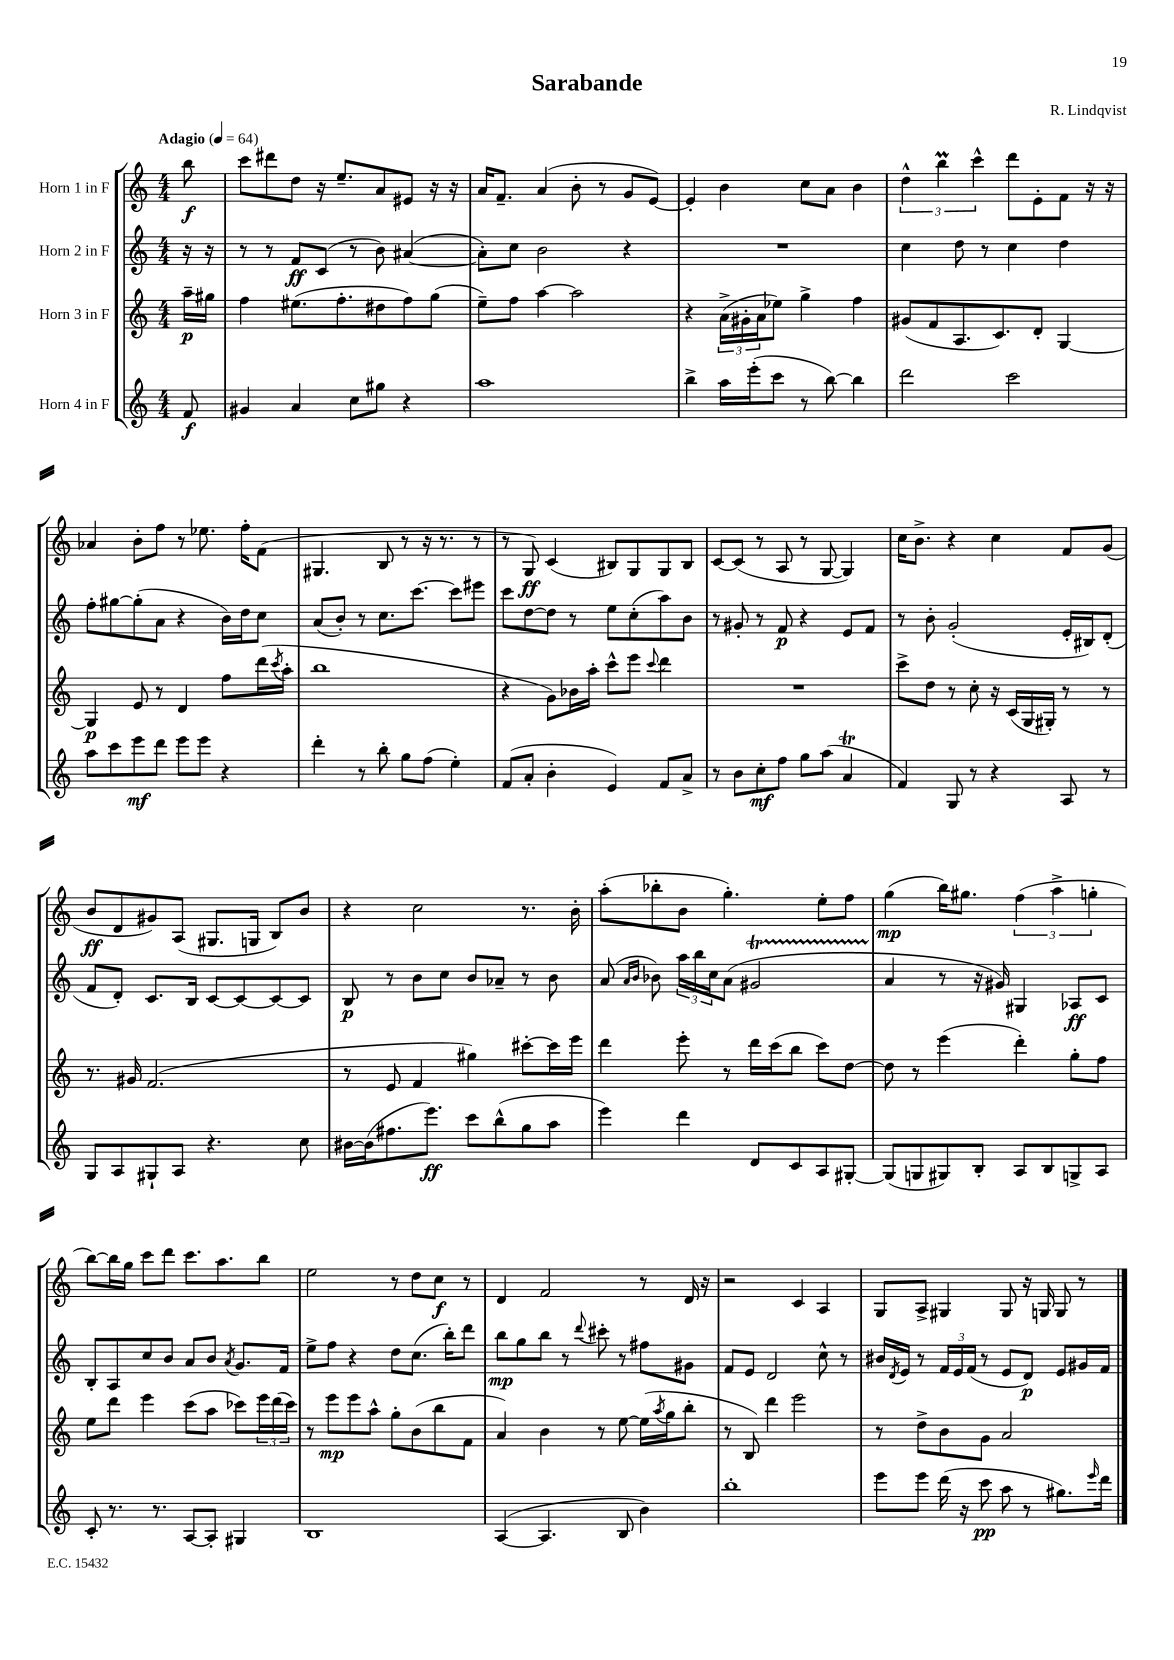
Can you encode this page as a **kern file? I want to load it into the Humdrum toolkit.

**kern	**dynam	**kern	**dynam	**kern	**dynam	**kern	**dynam
*part4	*part4	*part3	*part3	*part2	*part2	*part1	*part1
*staff4	*staff4	*staff3	*staff3	*staff2	*staff2	*staff1	*staff1
*I"Horn 4 in F	*	*I"Horn 3 in F	*	*I"Horn 2 in F	*	*I"Horn 1 in F	*
*clefG2	*	*clefG2	*	*clefG2	*	*clefG2	*
*k[]	*	*k[]	*	*k[]	*	*k[]	*
*M4/4	*	*M4/4	*	*M4/4	*	*M4/4	*
*MM64	*	*MM64	*	*MM64	*	*MM64	*
=	=	=	=	=	=	=	=
!	!	!	!	!	!	!LO:TX:a:B:t=Adagio	!
8f/	f	16aa~\LL	p	16r	.	8bb\	f
.	.	16gg#X\JJ	.	16r	.	.	.
=1	=1	=1	=1	=1	=1	=1	=1
4g#X/	.	4ff\	.	8r	.	8ccc\L	.
.	.	.	.	8r	.	8ddd#X\	.
4a/	.	(8.ee#X\L	.	8f/L	ff	8dd\J	.
.	.	.	.	(8c/J	.	16r	.
.	.	8.ff'\	.	.	.	8.ee~/L	.
8cc\L	.	.	.	8r	.	.	.
8gg#X\J	.	8dd#X\	.	8b\)	.	8a/	.
4r	.	8ff\)	.	([4a#X/	.	8e#X/J	.
.	.	(8gg\J	.	.	.	16r	.
.	.	.	.	.	.	16r	.
=2	=2	=2	=2	=2	=2	=2	=2
1aa	.	8ee~\L)	.	8a#'\L])	.	16a/KL	.
.	.	.	.	.	.	8.f~/J	.
.	.	8ff\J	.	8cc\J	.	.	.
.	.	[4aa\	.	2b\	.	(4a/	.
.	.	2aa\]	.	.	.	8b'\	.
.	.	.	.	.	.	8r	.
.	.	.	.	4r	.	8g/L	.
.	.	.	.	.	.	[8e/J)	.
=3	=3	=3	=3	=3	=3	=3	=3
4bb^\	.	4r	.	1r	.	4e'/]	.
16aa\LL	.	(24a^\LL	.	.	.	4b\	.
.	.	24g#X'\	.	.	.	.	.
(16eee'\J	.	.	.	.	.	.	.
.	.	24a\J	.	.	.	.	.
8ccc\J	.	8ee-X\J)	.	.	.	.	.
8r	.	4gg^\	.	.	.	8cc\L	.
[8bb\)	.	.	.	.	.	8a\J	.
4bb\]	.	4ff\	.	.	.	4b\	.
=4	=4	=4	=4	=4	=4	=4	=4
2ddd\	.	(8g#X/L	.	4cc\	.	6dd^^\	.
.	.	8f/	.	.	.	.	.
.	.	.	.	.	.	6bbm\	.
.	.	8.A/	.	8dd\	.	.	.
.	.	.	.	.	.	6ccc^^\	.
.	.	.	.	8r	.	.	.
.	.	8.c/)	.	.	.	.	.
2ccc\	.	.	.	4cc\	.	8ddd\L	.
.	.	8d'/J	.	.	.	8e'\	.
.	.	[4G/	.	4dd\	.	8f\J	.
.	.	.	.	.	.	16r	.
.	.	.	.	.	.	16r	.
!!LO:LB:g=z
=5	=5	=5	=5	=5	=5	=5	=5
8aa\L	.	4G/]	p	8ff'\L	.	4a-X/	.
8ccc\	.	.	.	[8gg#X\	.	.	.
8eee\	mf	8e/	.	(8gg#'\]	.	8b'\L	.
8ddd\J	.	8r	.	8a\J	.	8ff\J	.
8eee\L	.	4d/	.	4r	.	8r	.
8eee\J	.	.	.	.	.	8.ee-X\	.
4r	.	8ff\L	.	16b\LL)	.	.	.
.	.	.	.	16dd\J	.	16ff'\KL	.
.	.	(16ddd\L	.	8cc\J	.	(8f\J	.
.	.	8qccc/	.	.	.	.	.
.	.	16aa'\JJ	.	.	.	.	.
=6	=6	=6	=6	=6	=6	=6	=6
4ddd'\	.	1bb	.	(8a/L	.	4.G#X/	.
.	.	.	.	8b'/J)	.	.	.
8r	.	.	.	8r	.	.	.
8bb'\	.	.	.	8.cc\L	.	8B/	.
8gg\L	.	.	.	.	.	8r	.
.	.	.	.	[8.ccc\J	.	.	.
(8ff\J	.	.	.	.	.	16r	.
.	.	.	.	.	.	8.r	.
4ee'\)	.	.	.	8ccc\L]	.	.	.
.	.	.	.	8eee#X\J	.	8r	.
=7	=7	=7	=7	=7	=7	=7	=7
(8f/L	.	4r	.	8ccc\L	.	8r	.
8a'/J	.	.	.	[8dd\	.	8G/)	ff
4b'\	.	8g\L)	.	8dd\J]	.	(4c/	.
.	.	16b-X\L	.	8r	.	.	.
.	.	16aa'\JJ	.	.	.	.	.
4e/)	.	8ccc^^\L	.	8ee\L	.	8B#X/L)	.
.	.	8eee\J	.	(8cc'\	.	8G/	.
.	.	8qqccc/	.	.	.	.	.
8f/L	.	4ddd\	.	8aa\)	.	8G/	.
8a^/J	.	.	.	8b\J	.	8B#/J	.
=8	=8	=8	=8	=8	=8	=8	=8
8r	.	1r	.	8r	.	[8c/L	.
8b\L	.	.	.	8g#X'/	.	(8c/J]	.
8cc'\	mf	.	.	8r	.	8r	.
8ff\J	.	.	.	8f/	p	8A/	.
8gg\L	.	.	.	4r	.	8r	.
(8aa\J	.	.	.	.	.	[8G/	.
4aT/	.	.	.	8e/L	.	4G/])	.
.	.	.	.	8f/J	.	.	.
=9	=9	=9	=9	=9	=9	=9	=9
4f/)	.	8ccc^\L	.	8r	.	16cc\KL	.
.	.	.	.	.	.	8.b^\J	.
.	.	8dd\J	.	8b'\	.	.	.
8G/	.	8r	.	(2g'/	.	4r	.
8r	.	8cc'\	.	.	.	.	.
4r	.	16r	.	.	.	4cc\	.
.	.	(16c/LL	.	.	.	.	.
.	.	16G/	.	.	.	.	.
.	.	16G#X'/JJ)	.	.	.	.	.
8A/	.	8r	.	16e'/LL	.	8f/L	.
.	.	.	.	16B#X/J)	.	.	.
8r	.	8r	.	(8d'/J	.	(8g/J	.
!!LO:LB:g=z
=10	=10	=10	=10	=10	=10	=10	=10
8G/L	.	8.r	.	8f/L	.	8b/L	ff
8A/	.	.	.	8d'/J)	.	8d/	.
.	.	16g#X/	.	.	.	.	.
8G#X`/	.	(2.f/	.	8.c/L	.	8g#X/)	.
8A/J	.	.	.	.	.	(8A/J	.
.	.	.	.	16B/Jk	.	.	.
4.r	.	.	.	[8c/L	.	8.G#X/L	.
.	.	.	.	8c/_	.	.	.
.	.	.	.	.	.	16Gn/Jk	.
.	.	.	.	8c/_	.	8B/L)	.
8cc\	.	.	.	8c/J]	.	8b/J	.
=11	=11	=11	=11	=11	=11	=11	=11
[16b#X\LL	.	8r	.	8B/	p	4r	.
(16b#\J]	.	.	.	.	.	.	.
8.ff#X\	.	8e/	.	8r	.	.	.
.	.	4f/	.	8b\L	.	2cc\	.
8.eee\J)	ff	.	.	.	.	.	.
.	.	.	.	8cc\J	.	.	.
8ccc\L	.	4gg#X\)	.	8b/L	.	.	.
(8bb^^\	.	.	.	8a-X~/J	.	.	.
8gg\	.	[8ccc#X'\L	.	8r	.	8.r	.
8aa\J	.	16ccc#\L]	.	8b\	.	.	.
.	.	16eee\JJ	.	.	.	16b'\	.
=12	=12	=12	=12	=12	=12	=12	=12
4eee\)	.	4ddd\	.	(8a/	.	(8aa'\L	.
.	.	.	.	16qqa/LL	.	.	.
.	.	.	.	16qqb/JJ	.	.	.
.	.	.	.	8b-X\)	.	8bb-X'\	.
4ddd\	.	8eee'\	.	24aa\LL	.	8b\J	.
.	.	.	.	24bb\	.	.	.
.	.	.	.	24cc\J	.	.	.
.	.	8r	.	(8a\J	.	4.gg'\)	.
8d/L	.	16ddd\LL	.	2g#Xt/	.	.	.
.	.	(16ccc\J	.	.	.	.	.
8c/	.	8bb\J	.	.	.	.	.
8A/	.	8ccc\L)	.	.	.	8ee'\L	.
[8G#X'/J	.	[8dd\J	.	.	.	8ff\J	.
=13	=13	=13	=13	=13	=13	=13	=13
(8G#/L]	.	8dd\]	.	4a/	.	(4gg\	mp
8Gn/	.	8r	.	.	.	.	.
8G#X/)	.	(4eee\	.	8r	.	16bb\KL)	.
.	.	.	.	.	.	8.gg#X\J	.
8B'/J	.	.	.	16r	.	.	.
.	.	.	.	16g#X/)	.	.	.
8A/L	.	4ddd'\)	.	4G#X/	.	(6ff\	.
8B/	.	.	.	.	.	.	.
.	.	.	.	.	.	6aa^\	.
8Gn^/	.	8gg'\L	.	8A-X/L	ff	.	.
.	.	.	.	.	.	6ggn'\	.
8A/J	.	8ff\J	.	8c/J	.	.	.
!!LO:LB:g=z
=14	=14	=14	=14	=14	=14	=14	=14
8c'/	.	8ee\L	.	8B'/L	.	[8bb\L)	.
8.r	.	8ddd\J	.	8A/	.	16bb\L]	.
.	.	.	.	.	.	16gg\JJ	.
.	.	4eee\	.	8cc/	.	8ccc\L	.
8.r	.	.	.	.	.	.	.
.	.	.	.	8b/J	.	8ddd\J	.
[8A/L	.	(8ccc\L	.	8a/L	.	8.ccc\L	.
8A'/J]	.	8aa\J	.	8b/J	.	.	.
.	.	.	.	.	.	8.aa\	.
.	.	.	.	8qa/	.	.	.
4G#X/	.	8ccc-X\L)	.	8.g/L	.	.	.
.	.	24eee\L	.	.	.	8bb\J	.
.	.	(24ddd\	.	.	.	.	.
.	.	.	.	16f/Jk	.	.	.
.	.	24ccc-\JJ)	.	.	.	.	.
=15	=15	=15	=15	=15	=15	=15	=15
1B	.	8r	.	8ee^\L	.	2ee\	.
.	.	8eee\L	mp	8ff\J	.	.	.
.	.	8eee\	.	4r	.	.	.
.	.	8aa^^\J	.	.	.	.	.
.	.	8gg'\L	.	8dd\L	.	8r	.
.	.	(8b\	.	(8.cc\J	.	8dd\L	.
.	.	8bb\	.	.	.	8cc\J	f
.	.	.	.	16bb'\KL)	.	.	.
.	.	8f\J	.	8ddd\J	.	8r	.
=16	=16	=16	=16	=16	=16	=16	=16
([4A/	.	4a/)	.	8bb\L	mp	4d/	.
.	.	.	.	8gg\	.	.	.
4.A/]	.	4b\	.	8bb\J	.	2f/	.
.	.	.	.	8r	.	.	.
.	.	.	.	8qqddd/	.	.	.
.	.	8r	.	8ccc#X'\	.	.	.
8B/	.	[8ee\	.	8r	.	.	.
4b\)	.	(16ee\LL]	.	8ff#X\L	.	8r	.
.	.	8qaa/	.	.	.	.	.
.	.	16gg\J	.	.	.	.	.
.	.	8bb'\J	.	8g#X\J	.	16d/	.
.	.	.	.	.	.	16r	.
=17	=17	=17	=17	=17	=17	=17	=17
1bb'	.	8r	.	8f/L	.	2r	.
.	.	8B/)	.	8e/J	.	.	.
.	.	4ddd\	.	2d/	.	.	.
.	.	2eee\	.	.	.	4c/	.
.	.	.	.	8cc^^\	.	4A/	.
.	.	.	.	8r	.	.	.
=18	=18	=18	=18	=18	=18	=18	=18
8eee\L	.	8r	.	16b#X/LL	.	8G/L	.
.	.	.	.	8qd/	.	.	.
.	.	.	.	16e/JJ	.	.	.
8eee\J	.	8dd^\L	.	8r	.	8A^/J	.
(16ddd\	.	8b\	.	24f/LL	.	4G#X/	.
.	.	.	.	24e/	.	.	.
16r	.	.	.	.	.	.	.
.	.	.	.	(24f/JJ	.	.	.
8ccc\	pp	8g\J	.	8r	.	.	.
8aa\	.	2a/	.	8e/L	.	8G#/	.
8r	.	.	.	8d/J)	p	16r	.
.	.	.	.	.	.	16Gn/	.
8.gg#X\L)	.	.	.	8e/L	.	8G/	.
.	.	.	.	16g#X/L	.	8r	.
16qqeee/	.	.	.	.	.	.	.
16ddd\Jk	.	.	.	16f/JJ	.	.	.
==	==	==	==	==	==	==	==
*-	*-	*-	*-	*-	*-	*-	*-
